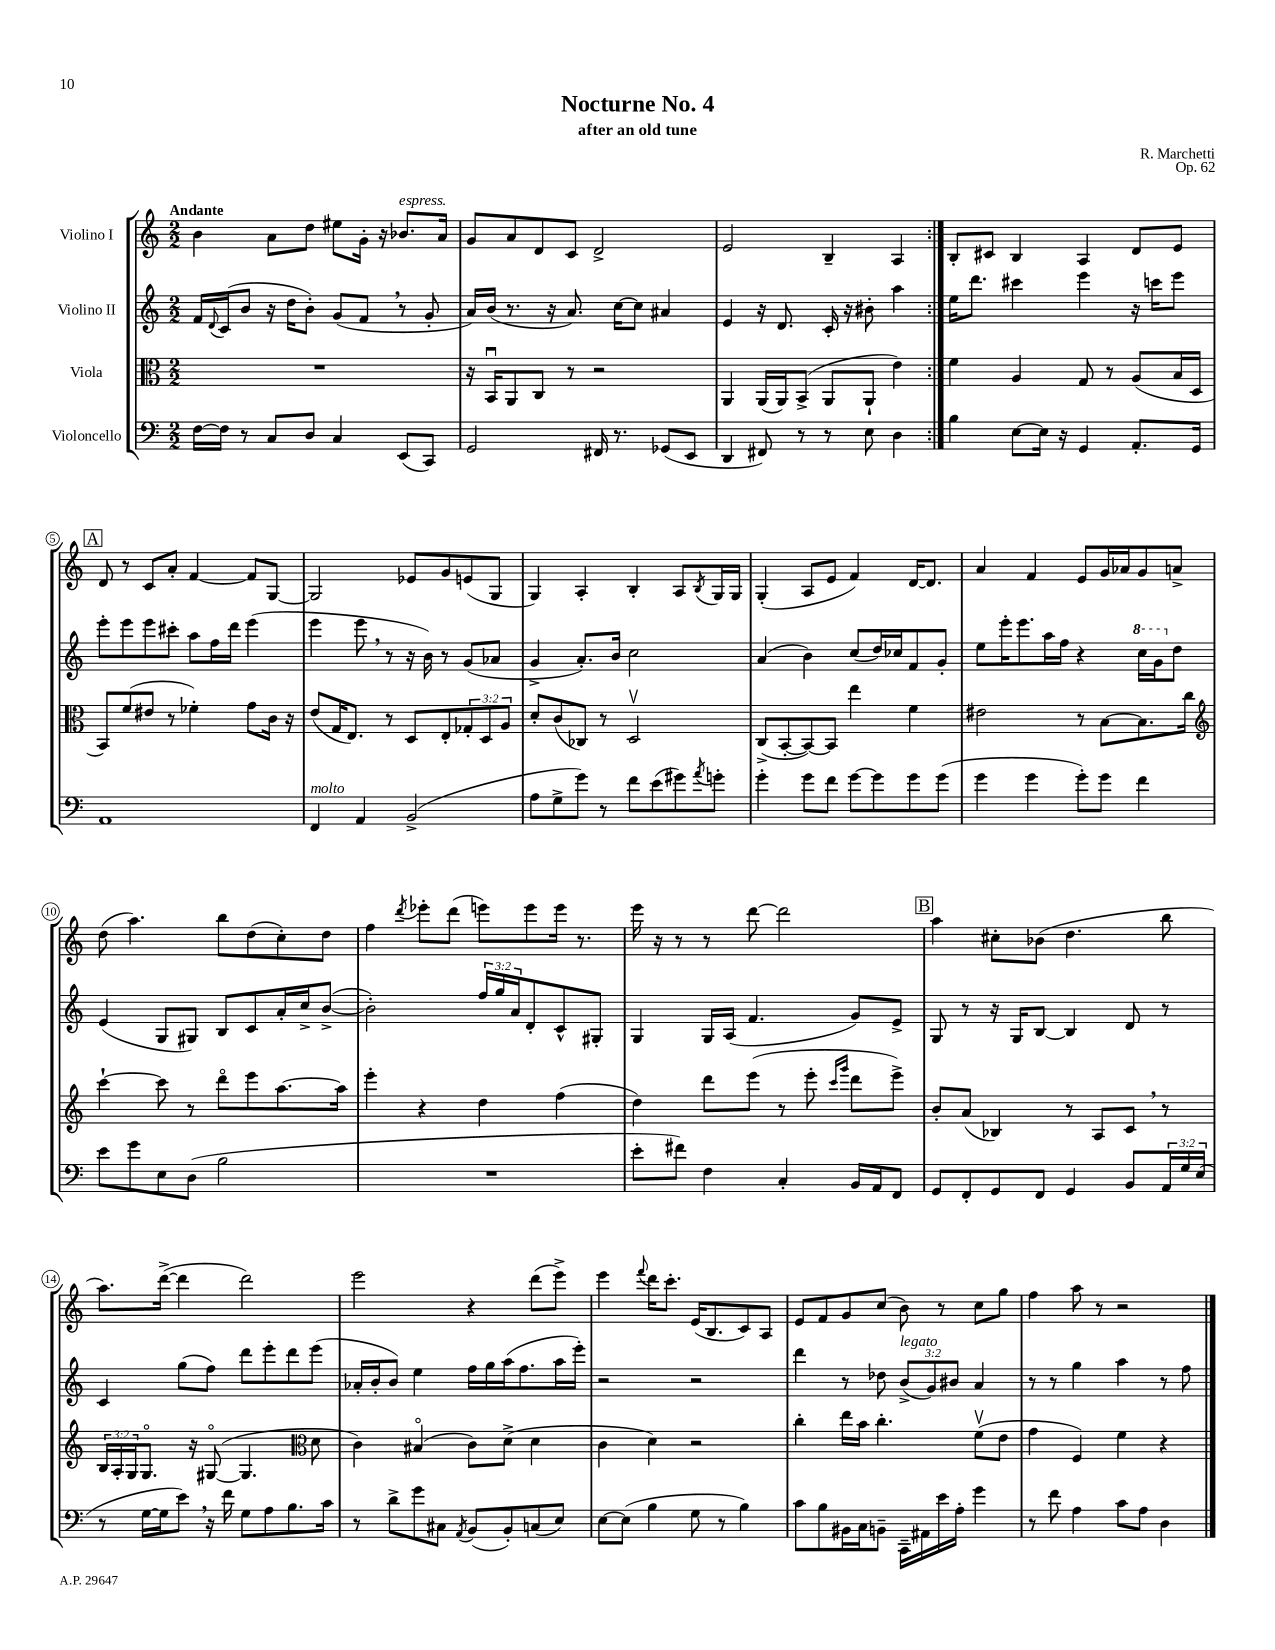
\header { title = "Nocturne No. 4" composer = "R. Marchetti" subtitle = "after an old tune" opus = "Op. 62" }
<<
\new StaffGroup <<
\new Staff = "s0" \with { instrumentName = "Violino I" } {
    \clef treble \key c \major \numericTimeSignature \time 2/2 \tempo "Andante"
    \repeat volta 2 { b'4 a'8 d''8 eis''8 g'16-. r16 bes'8.^\markup { \italic "espress." } a'16 |
    g'8 a'8 d'8 c'8 d'2-> |
    e'2 b4-- a4 | }
    b8-. cis'8 b4 a4 d'8 e'8 |
    \mark \markup { \box "A" } d'8 r8 c'8 a'8-. f'4~ f'8 g8~ |
    g2 ees'8 g'8 e'8( g8 |
    g4) a4-. b4-. a8 \acciaccatura { b8 } g16 g16 |
    g4-.( a8 e'8 f'4) d'16~ d'8. |
    a'4 f'4 e'8 g'16 aes'16 g'8 a'8-> |
    d''8( a''4.) b''8 d''8( c''8-.) d''8 |
    f''4 \acciaccatura { d'''8 } ees'''8-. d'''8( e'''8) e'''8 e'''16 r8. |
    e'''16 r16 r8 r8 d'''8~ d'''2 |
    \mark \markup { \box "B" } a''4 cis''8-. bes'8( d''4. b''8 |
    a''8.) d'''16~->( d'''4 d'''2) |
    e'''2 r4 d'''8( e'''8->) |
    e'''4 \appoggiatura { f'''8 } d'''16 c'''8.-. e'16( b8. c'8) a8 |
    e'8 f'8 g'8 c''8( b'8) r8 c''8 g''8 |
    f''4 a''8 r8 r2 \bar "|." |
}
\new Staff = "s1" \with { instrumentName = "Violino II" } {
    \clef treble \key c \major \numericTimeSignature \time 2/2 \override Staff.TupletNumber.text = #tuplet-number::calc-fraction-text
    \repeat volta 2 { f'16 \appoggiatura { d'8 } c'16( b'8 r16 d''16 b'8-.) g'8( f'8 \breathe r8 g'8-. |
    a'16) b'16( r8. r16 a'8.) c''16~ c''8 ais'4 |
    e'4 r16 d'8. c'16-. r16 bis'8-. a''4 | }
    e''16 d'''8. cis'''4 e'''4 r16 c'''16 e'''8 |
    \mark \markup { \box "A" } e'''8-. e'''8 e'''8 cis'''8-. a''8 f''16 d'''16 e'''4( |
    e'''4 e'''8 \breathe r8 r16 b'16) r8 g'8( aes'8 |
    g'4-> a'8.-.) b'16 c''2 |
    a'4( b'4) c''8( d''16) ces''16 f'8 g'8-. |
    e''8 e'''16-. e'''8. a''16 f''16 r4 \ottava #1 c'''16 g''16 \ottava #0 d''8 |
    e'4( g8 gis8) b8 c'8 a'16-. c''16-> b'8~->( |
    b'2-.) \tuplet 3/2 { f''16 g''16 a'16 } d'8-. c'8-^ gis8-. |
    g4 g16 a16( f'4. g'8) e'8-> |
    \mark \markup { \box "B" } g8 r8 r16 g16 b8~ b4 d'8 r8 |
    c'4 g''8( f''8) d'''8 e'''8-. d'''8 e'''8( |
    aes'16-. b'16-. b'8) e''4 f''16 g''16 a''16( f''8. a''16 e'''16-.) |
    r2 r2 |
    d'''4 r8 des''8 \tuplet 3/2 { b'8->^\markup { \italic "legato" }( g'8) bis'8 } a'4 |
    r8 r8 g''4 a''4 r8 f''8 \bar "|." |
}
\new Staff = "s2" \with { instrumentName = "Viola" } {
    \clef alto \key c \major \numericTimeSignature \time 2/2 \override Staff.TupletNumber.text = #tuplet-number::calc-fraction-text
    \repeat volta 2 { R1 |
    r16 b,16\downbow a,8 c8 r8 r2 |
    a,4 a,16( a,16) b,8->( a,8 a,8-! e'4) | }
    f'4 a4 g8 r8 a8( b16 d16 |
    \mark \markup { \box "A" } b,8) f'8( eis'8 r8 fes'4-.) g'8 c'16 r16 |
    e'8( g16 e8.) r8 d8 e8-. \tuplet 3/2 { ges8-. d8 a8 } |
    d'8-. c'8( ces8) r8 d2\upbow |
    c8->( b,8~-. b,8~) b,8 e''4 f'4 |
    eis'2 r8 b8~ b8. c''16 |
    \clef treble c'''4~-! c'''8 r8 d'''8\flageolet e'''8 a''8.~ a''16 |
    e'''4-. r4 d''4 f''4( |
    d''4) d'''8 e'''8( r8 e'''8-. \grace { c'''16 g'''16 } d'''8 e'''8->) |
    \mark \markup { \box "B" } b'8-. a'8( bes4) r8 a8 c'8 \breathe r8 |
    \tuplet 3/2 { b16 a16-. g16 } g8.\flageolet r16 gis8~\flageolet( gis4. \clef alto d'8 |
    c'4) bis4\flageolet( c'8) d'8->( d'4 |
    c'4 d'4) r2 |
    c''4-. e''16 b'16 c''4.-. f'8\upbow( e'8 |
    g'4 f4) f'4 r4 \bar "|." |
}
\new Staff = "s3" \with { instrumentName = "Violoncello" } {
    \clef bass \key c \major \numericTimeSignature \time 2/2 \override Staff.TupletNumber.text = #tuplet-number::calc-fraction-text
    \repeat volta 2 { f16~ f16 r8 c8 d8 c4 e,8( c,8) |
    g,2 fis,16 r8. ges,8( e,8 |
    d,4 fis,8) r8 r8 e8 d4 | }
    b4 e8~ e16 r16 g,4 a,8.-. g,16 |
    \mark \markup { \box "A" } a,1 |
    f,4^\markup { \italic "molto" } a,4 b,2->( |
    a8 g8-> g'8) r8 f'8 e'8( gis'8) \acciaccatura { a'8 } g'8-. |
    g'4-. g'8 f'8 g'8~ g'8 g'8 g'8( |
    g'4 g'4 g'8-.) g'8 f'4 |
    e'8 g'8 e8 d8( b2 |
    R1 |
    e'8-. fis'8) f4 c4-. b,16 a,16 f,8 |
    \mark \markup { \box "B" } g,8 f,8-. g,8 f,8 g,4 b,8 \tuplet 3/2 { a,16 g16 e16( } |
    r8 g16~ g16 e'8) \breathe r16 f'16 g8 a8 b8. c'16 |
    r8 d'8-> g'8 cis8 \acciaccatura { a,8 } b,8( b,8-.) c8( e8) |
    e8~ e8( b4 g8 r8 b4) |
    c'8 b8 bis,16 c16 b,8-- c,16-- ais,16 e'16 a16-. g'4 |
    r8 f'8 a4 c'8 a8 d4 \bar "|." |
}
>>
>>
\layout { \context { \Score \override BarNumber.stencil = #(make-stencil-circler 0.1 0.3 ly:text-interface::print) } }
